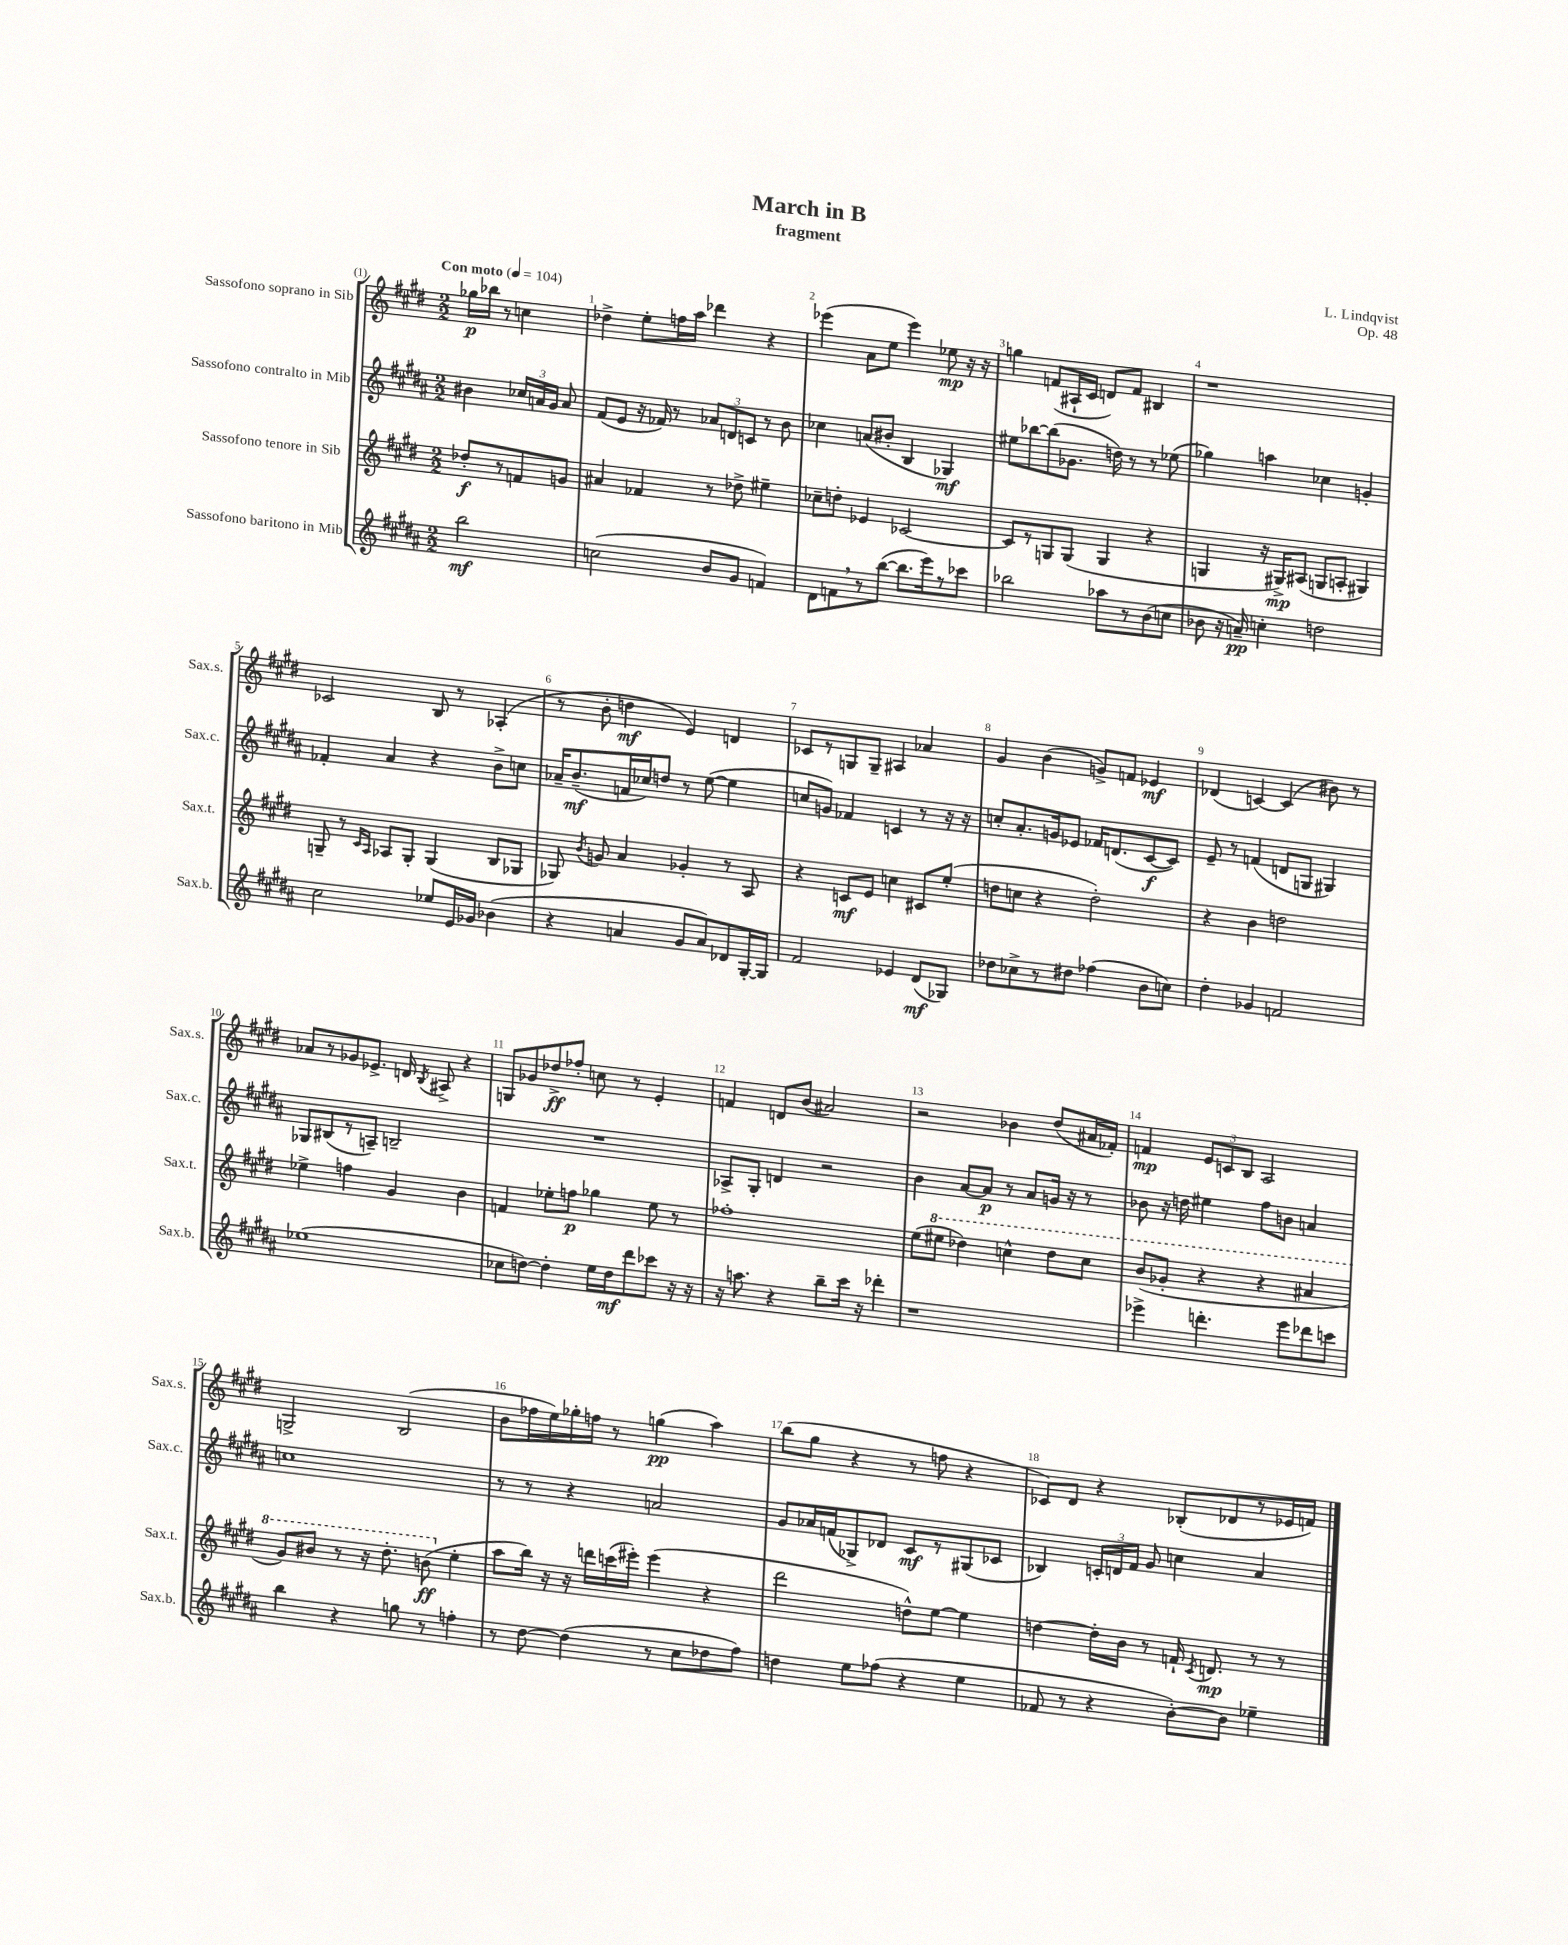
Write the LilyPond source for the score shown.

\header { title = "March in B" composer = "L. Lindqvist" subtitle = "fragment" opus = "Op. 48" }
<<
\new StaffGroup <<
\new Staff = "s0" \with { instrumentName = "Sassofono soprano in Sib" shortInstrumentName = "Sax.s." } {
    \clef treble \key e \major \numericTimeSignature \time 2/2 \partial 2 \tempo "Con moto" 4 = 104
    \autoBeamOff ges''16[\p bes''16] r8 c''4 |
    des''4-> e''8[-. f''16 a''16] des'''4 r4 |
    ees'''4( a'8[ e''8] ees'''4) ees''8\mp r16 r16 |
    g''4 f'8[( ais16-! cis'16] d'8[) f'8] bis4 |
    r1 |
    ces'2 b8 r8 aes4-.( |
    r8 b'8-. d''4\mf e'4) d'4 |
    ces'8[ r8 g8 g8]-- ais4 aes'4 |
    gis'4 b'4( g'8[->) f'8] ees'4\mf |
    des'4( c'4~) c'4( bis'8) r8 |
    aes'8[ r8 ges'8 ees'8.]-> d'16 \acciaccatura { b8 } ais8-> r4 |
    g8[ ges'8 des''8->\ff fes''8]-. c''8 r8 e'4-. |
    f'4 d'8[ b'8]( ais'2) |
    r2 bes'4 dis''8[( ais'16 fes'16]-.) |
    f'4\mp \tuplet 3/2 { e'8[ c'8 b8] } a2 |
    g2-> b2( |
    b'8[ fes''16 e''16) ges''16-. f''16] r8 g''4\pp( a''4) |
    b''8[( gis''8] r4 r8 f''8 r4 |
    ces'8[) dis'8] r4 bes8[-.( des'8 r8 ees'16 f'16]) \bar "|." |
}
\new Staff = "s1" \with { instrumentName = "Sassofono contralto in Mib" shortInstrumentName = "Sax.c." } {
    \clef treble \key b \major \numericTimeSignature \time 2/2 \partial 2
    \autoBeamOff bis'4 \tuplet 3/2 { ces''16[ a'16 gis'16] } a'8 |
    fis'8[( e'8] r16 fes'16) r8 \tuplet 3/2 { aes'8[ d'8 c'8] } r8 b'8 |
    ces''4 a'8[( bis'8]-. b4 ges4\mf) |
    eis''8[ bes''8~ bes''8( ges'8.] d''16) r8 r8 ees''8( |
    ges''4) a''4 ces''4 g'4-. |
    fes'4-. ais'4 r4 b'8[-> c''8] |
    aes'16[-- b'8.--\mf( f'16 ces''16) d''8] r8 e''8~( e''4 |
    c''8[ g'8]) fes'4 c'4 r8 r16 r16 |
    c''8[-. ais'8.-. g'16 ees'8] fes'16[ d'8.( cis'8~\f cis'8]) |
    e'8-- r8 f'4( d'8[ g8] gis4) |
    ges8[ bis8( r8 a8]--) b2-- |
    R1 |
    aes8[-> gis8]-. d'4 r2 |
    b'4 ais'8[~ ais'8]\p r8 ais'8[ g'16] r16 r8 |
    bes'8 r16 d''16 eis''4 fis''8[ b'8] a'4 |
    c''1 |
    r8 r8 r4 a'2 |
    gis'8[ aes'16 f'16( ges8->) des'8] cis'8[\mf r8 gis8( ces'8] |
    bes4) \tuplet 3/2 { c'16[-. d'16 fis'16] } gis'8 c''4 ais'4 \bar "|." |
}
\new Staff = "s2" \with { instrumentName = "Sassofono tenore in Sib" shortInstrumentName = "Sax.t." } {
    \clef treble \key e \major \numericTimeSignature \time 2/2 \partial 2
    \autoBeamOff des''8[-.\f r8 f'8 g'8] |
    ais'4 fes'4 r8 des''8-> eis''4-- |
    ces''8[-- d''8]-. ees'4 ces'2~ |
    ces'8[ r8 g8 g8]( g4 r4 |
    g4 r16 gis16[->\mp) ais8]( g8[ a8]-. gis4) |
    g8-- r8 \grace { cis'16[ a16] } aes8[ g8]-. g4( b8[ ges8] |
    ges8) \acciaccatura { b'8 } g'8 a'4 ges'4-. r8 a8 |
    r4 c'8[\mf e'8] c''4 cis'8[ e''8]-.( |
    d''8[ c''8] r4 d''2-.) |
    r4 b'4 d''2 |
    ees''4-> f''4 gis'4 b'4 |
    f'4 ees''8[-. f''8]\p ges''4 ees''8 r8 |
    fes''1-. |
    e''8[( \ottava #1 eis'''8] des'''4) c'''4-^ des'''8[ c'''8] |
    b''8[( ges''8]-. r4 r4 ais''4 |
    gis''8[) bis''8] r8 r16 dis'''8.-. b''8\ff( \ottava #0 e''4-. |
    a''8[ b''16]) r16 r16 d'''16[ c'''16( eis'''16]-.) eis'''4( r4 |
    dis'''2 d''8[-^) e''8]~ e''4 |
    d''4~ d''16[-. b'16] r8 f'16-! \acciaccatura { cis'8 } d'8.\mp r8 r8 \bar "|." |
}
\new Staff = "s3" \with { instrumentName = "Sassofono baritono in Mib" shortInstrumentName = "Sax.b." } {
    \clef treble \key b \major \numericTimeSignature \time 2/2 \partial 2
    \autoBeamOff b''2\mf |
    c''2( b'8[ gis'8] f'4) |
    dis'8[ f'8 \breathe r8 b''8]~( b''8.[ e'''16) r8 ces'''8] |
    bes''2 aes''8[ r8 b'8( c''8] |
    bes'8 r16 a'16--\pp) c''4-. d''2 |
    cis''2 ees''8[ e'16 ges'16] bes'4( |
    r4 a'4 gis'8[ a'8) des'8 gis16~-. gis16] |
    fis'2 ees'4 dis'8[\mf( ges8]) |
    des''8[ ces''8-> r8 dis''8] fes''4( b'8[ c''8]) |
    dis''4-. ges'4 f'2 |
    ees''1( |
    ces''8[ d''8]~) d''4-. e''16[ d''16\mf dis'''8 ces'''8] r16 r16 |
    r16 a''8. r4 b''8[-- cis'''16] r16 des'''4-. |
    r1 |
    ees'''4-> d'''4.-. ees'''8[ des'''8 c'''8] |
    b''4 r4 g''8 r8 f''4-. |
    r8 dis''8~ dis''4( r8 cis''8[ des''8 fis''8]) |
    d''4 e''8[ fes''8]( r4 e''4 |
    fes'8 r8 r4 b'8[~-.) b'8] ees''4-- \bar "|." |
}
>>
>>
\layout { \context { \Score \override BarNumber.break-visibility = ##(#f #t #t) barNumberVisibility = #all-bar-numbers-visible } }
